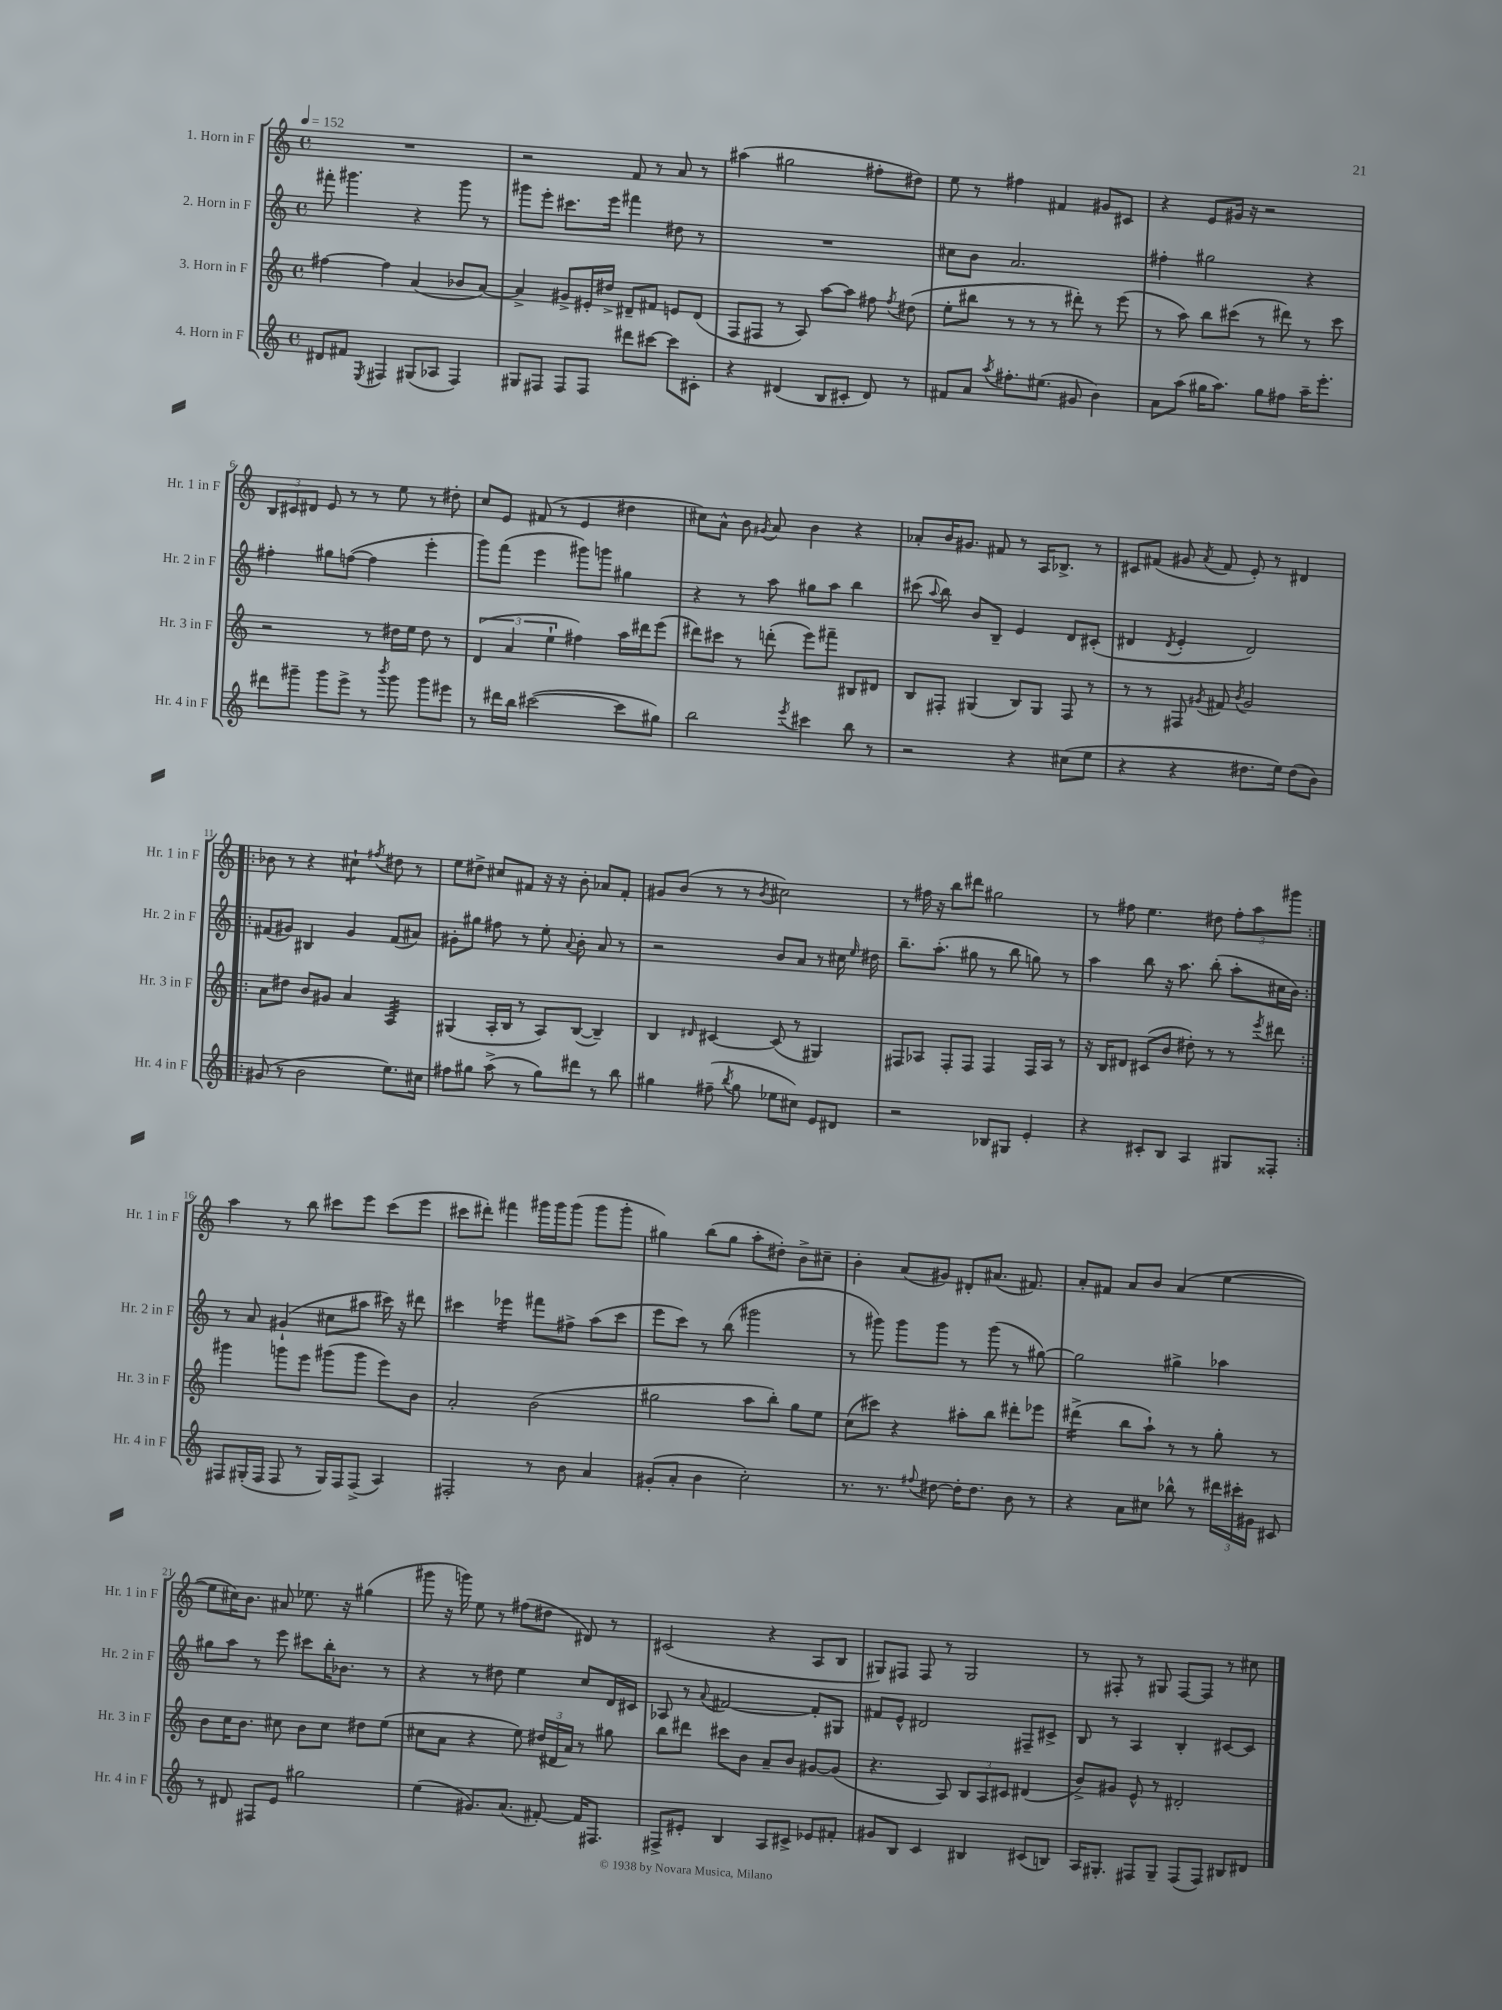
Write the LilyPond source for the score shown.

<<
\new StaffGroup <<
\new Staff = "s0" \with { instrumentName = "1. Horn in F" shortInstrumentName = "Hr. 1 in F" } {
    \clef treble \key c \major \defaultTimeSignature \time 4/4 \tempo 4 = 152
    \autoBeamOff R1 |
    r2 f'8 r8 a'8 r8 |
    ais''4( gis''2 fis''8[-. dis''8]) |
    e''8 r8 fis''4 fis'4 gis'8[ cis'8] |
    r4 e'8[ gis'16] r16 r2 |
    \tuplet 3/2 { b8[ cis'8 dis'8] } e'8 r8 r8 e''8 r8 dis''8-. |
    c''8[ e'8] fis'8( r8 e'4 dis''4 |
    cis''8[) a'8]-^ b'8 \acciaccatura { gis'8 } a'8 b'4 r4 |
    aes'8[-. b'16 gis'8.] fis'8 r8 a16[ bes8.]-> r8 |
    cis'8[ fis'8]( gis'8 \acciaccatura { a'8 } fis'8 e'8-.) r8 dis'4 |
    \repeat volta 2 { bes'8 r8 r4 cis''4:8-! \acciaccatura { fis''8 } dis''8 r8 |
    e''8[ dis''8]-> cis''8[ fis'8] r16 r16 b'8-. aes'8[ fis'8]-. |
    gis'8[ b'8]( r8 r8 \acciaccatura { b'8 } cis''2) |
    r8 fis''16 r16 b''8[ dis'''8] gis''2 |
    r8 fis''8 e''4. dis''8 \tuplet 3/2 { fis''8[-. a''8 gis'''8] } | }
    a''4 r8 b''8 cis'''8[ e'''8] cis'''8[( e'''8] |
    cis'''8[ dis'''8]-.) fis'''4 gis'''16[ gis'''16 gis'''8]( gis'''8[ gis'''8]-. |
    gis''4) b''8[( gis''8] a''8[-. dis''8]-.) b'8[-> cis''8]-- |
    b'4-. a'8[( gis'8]) dis'8[-. ais'8.]( fis'8.) |
    a'8[-. fis'8] a'8[ b'8] a'4( e''4~ |
    e''8[ cis''16) b'8.] ais'8 ees''8. r16 gis''4( |
    gis'''8 r16 g'''16) e''8 r8 fis''8[( dis''8] dis'8) r8 |
    cis'2( r4 a8[ b8] |
    gis8[) fis8] fis8 r8 gis2 |
    r8 fis8-. r8 gis8 fis8[~ fis8] r8 cis''8 \bar "|." |
}
\new Staff = "s1" \with { instrumentName = "2. Horn in F" shortInstrumentName = "Hr. 2 in F" } {
    \clef treble \key c \major \defaultTimeSignature \time 4/4
    \autoBeamOff fis'''8-. gis'''4. r4 gis'''8 r8 |
    gis'''8[ e'''8]-. cis'''8.[ e'''16] fis'''4 dis''8 r8 |
    R1 |
    cis''8[ b'8] a'2. |
    fis''4-. gis''2 r4 |
    fis''4-. gis''8[ f''8]~( f''4 e'''4-. |
    g'''8[) f'''8]( e'''4 gis'''8[) g'''8] gis''4 |
    r4 r8 a''8 gis''8[ a''8] b''4 |
    cis'''8( \appoggiatura { a''8 } b''8) b'8[ b8]-- e'4 d'8[ cis'8]-.( |
    dis'4 \acciaccatura { dis'8 } e'4-. dis'2) |
    \repeat volta 2 { fis'8[( gis'8]) bis4 gis'4 fis'8[( ais'8]) |
    gis'8[-. gis''8] fis''8 r8 e''8-. \appoggiatura { a'8 } b'8-. a'8 r8 |
    r2 b'8[ a'8] r8 cis''16 \grace { e''16 } dis''16 |
    b''8.[-- a''8.]-.( gis''8 r8 b''8 g''8) r8 |
    a''4 b''8 r16 a''8. b''8-.( a''8[-. cis''16 b'16]) | }
    r8 a'8 gis'4-!( cis''8[ ais''8] cis'''16) r16 dis'''8 |
    cis'''4 ees'''4:16 fis'''8[ fis''8]-> a''8[( cis'''8] |
    e'''8[ c'''8]) r8 b''8( gis'''2 |
    r8 gis'''8) gis'''8[ gis'''8] r8 gis'''8( r8 gis''8~) |
    gis''2 gis''4-> aes''4 |
    gis''8[ a''8] r8 e'''8 cis'''8[ b''16-. bes'8.] r8 |
    r4 r8 dis''8 e''4 c''8[ d'16 cis'16] |
    aes8 r8 \appoggiatura { a'8 } fis'2~ fis'8[-. gis8] |
    fis'8[ e'8]-^ dis'2 fis8[-- cis'8]-> |
    b8 r8 a4 b4-. cis'8[~ cis'8] \bar "|." |
}
\new Staff = "s2" \with { instrumentName = "3. Horn in F" shortInstrumentName = "Hr. 3 in F" } {
    \clef treble \key c \major \defaultTimeSignature \time 4/4
    \autoBeamOff fis''4~ fis''4 a'4( bes'8[ a'8]~) |
    a'4-> gis'8[-> eis'16-. dis''16]-> dis'8[-- fis'8] e'8[ dis'8]( |
    f8[ fis8] r8 a8) a''8[~ a''8] fis''8 \acciaccatura { fis''8 } dis''8( |
    e''8[-. bis''8] r8 r8 r8 dis'''8-.) r8 e'''8( |
    r8 a''8) b''8[ cis'''8]( r8 dis'''8) r8 cis'''8 |
    r2 r8 dis''16[ e''16] dis''8 r8 |
    \tuplet 3/2 { d'4( a'4 e''4-! } fis''4) a''16[ dis'''16 e'''8]( |
    dis'''8[) cis'''8] r8 d'''8-.( e'''8[) fis'''8]-- bis8[ dis'8] |
    b8[ fis8]-. gis4( b8[) gis8] fis8 r8 |
    r8 r8 fis8 \acciaccatura { gis'8 } fis'8 \acciaccatura { b'8 } gis'2 |
    \repeat volta 2 { a'8[ dis''8] b'8[ gis'8] a'4 a4:32 |
    gis4( a16[-. b16] r8 a8[) b8]~( b4--) |
    b4 \grace { dis'16 } cis'4~ cis'8( r8 gis4) |
    fis8[ aes8] fis8[-. fis8] fis4 fis16[ aes16] r8 |
    r16 b16[ dis'8] cis'8[( b'8] dis''8-.) r8 r8 \acciaccatura { e'''8 } dis'''8 | }
    gis'''4 g'''8[ e'''8] gis'''8[( gis'''8] e'''8[) b'8] |
    a'2-. b'2( |
    gis''2 a''8[ b''8]-.) gis''8[ e''8] |
    c''8[( cis'''8]) r4 ais''8[-. b''8] dis'''8[-. ees'''8] |
    dis'''4:16->( b''8[ a''8]-!) r8 r8 g''8-. r8 |
    b'8[ c''16 b'8.] cis''8 b'8[ cis''8] dis''8[ e''8]( |
    cis''8[ a'8] r4 e''8) \tuplet 3/2 { dis''16[( dis'16 a'16]) } r8 gis''8 |
    b''8[ dis'''8] cis'''8[ b'8] a'8[-- b'8] gis'8[~ gis'8]( |
    r4. a8) \tuplet 3/2 { b8[ a8 cis'8] } dis'4( |
    b'8[->) gis'8] e'8-^ r8 dis'2-. \bar "|." |
}
\new Staff = "s3" \with { instrumentName = "4. Horn in F" shortInstrumentName = "Hr. 4 in F" } {
    \clef treble \key c \major \defaultTimeSignature \time 4/4
    \autoBeamOff dis'8[ fis'8] \acciaccatura { e8 } fis4 gis8[( aes8] fis4) |
    gis8[ fis8] fis8[ fis8] dis'''8[ cis'''8]~ cis'''8[ cis'8]-. |
    r4 dis'4( b8[ cis'8]-. dis'8) r8 |
    fis'8[ a'8] \acciaccatura { a''8 } fis''8.[-. eis''8.]( gis'8 b'4) |
    a'8[ a''8]( gis''16[ a''8.]) gis''8[ fis''8] a''16[-- e'''8.]-. |
    dis'''8[ gis'''8]-- gis'''8[ e'''8]-> r8 \acciaccatura { b'''8 } gis'''8 gis'''8[ eis'''8] |
    r8 dis'''16[ b''16] cis'''2~( cis'''8[ gis''8]) |
    b''2 \acciaccatura { e'''8 } cis'''4 b''8 r8 |
    r2 r4 cis''8[( e''8] |
    r4 r4 dis''8.[ e''16]) dis''8[( b'8]) |
    \repeat volta 2 { gis'8( r8 b'2 e''8.[) cis''16] |
    fis''8[ gis''8] a''8->( r8 gis''8[) dis'''8] r8 b''8 |
    gis''4 fis''8--( \acciaccatura { b''8 } gis''8 ees''8[ cis''8]) e'8[ dis'8] |
    r2 bes8[ gis8] e'4-. |
    r4 cis'8[-. b8] a4 gis8[ fisis8]-. | }
    fis8[ gis16-.( fis16] fis8 r8 gis16[) fis16 fis8]->( a4) |
    fis2-. r8 b'8 a'4 |
    gis'8[-.( a'8]-. b'4 c''2-.) |
    r8. r8. \appoggiatura { fis''8 } dis''8~ dis''16[-. dis''8.] b'8 r8 |
    r4 a'8[ cis''8] bes''8-^ r8 \tuplet 3/2 { dis'''16[ cis'''16-. gis'16] } cis'8 |
    r8 dis'8 fis8[ e'8] gis''2 |
    e''4( gis'8.[) a'8.]( fis'8~-.) fis'16[ fis8.] |
    fis8[-> eis'8]-. b4 a8[ cis'8]-> ees'8[ fis'8]-. |
    gis'8[ b8] c'4 bis4 cis'8[( b8]) |
    a16[ gis8.]-. fis8[ gis8]-- fis8[( fis8]) bis8[ dis'8] \bar "|." |
}
>>
>>
